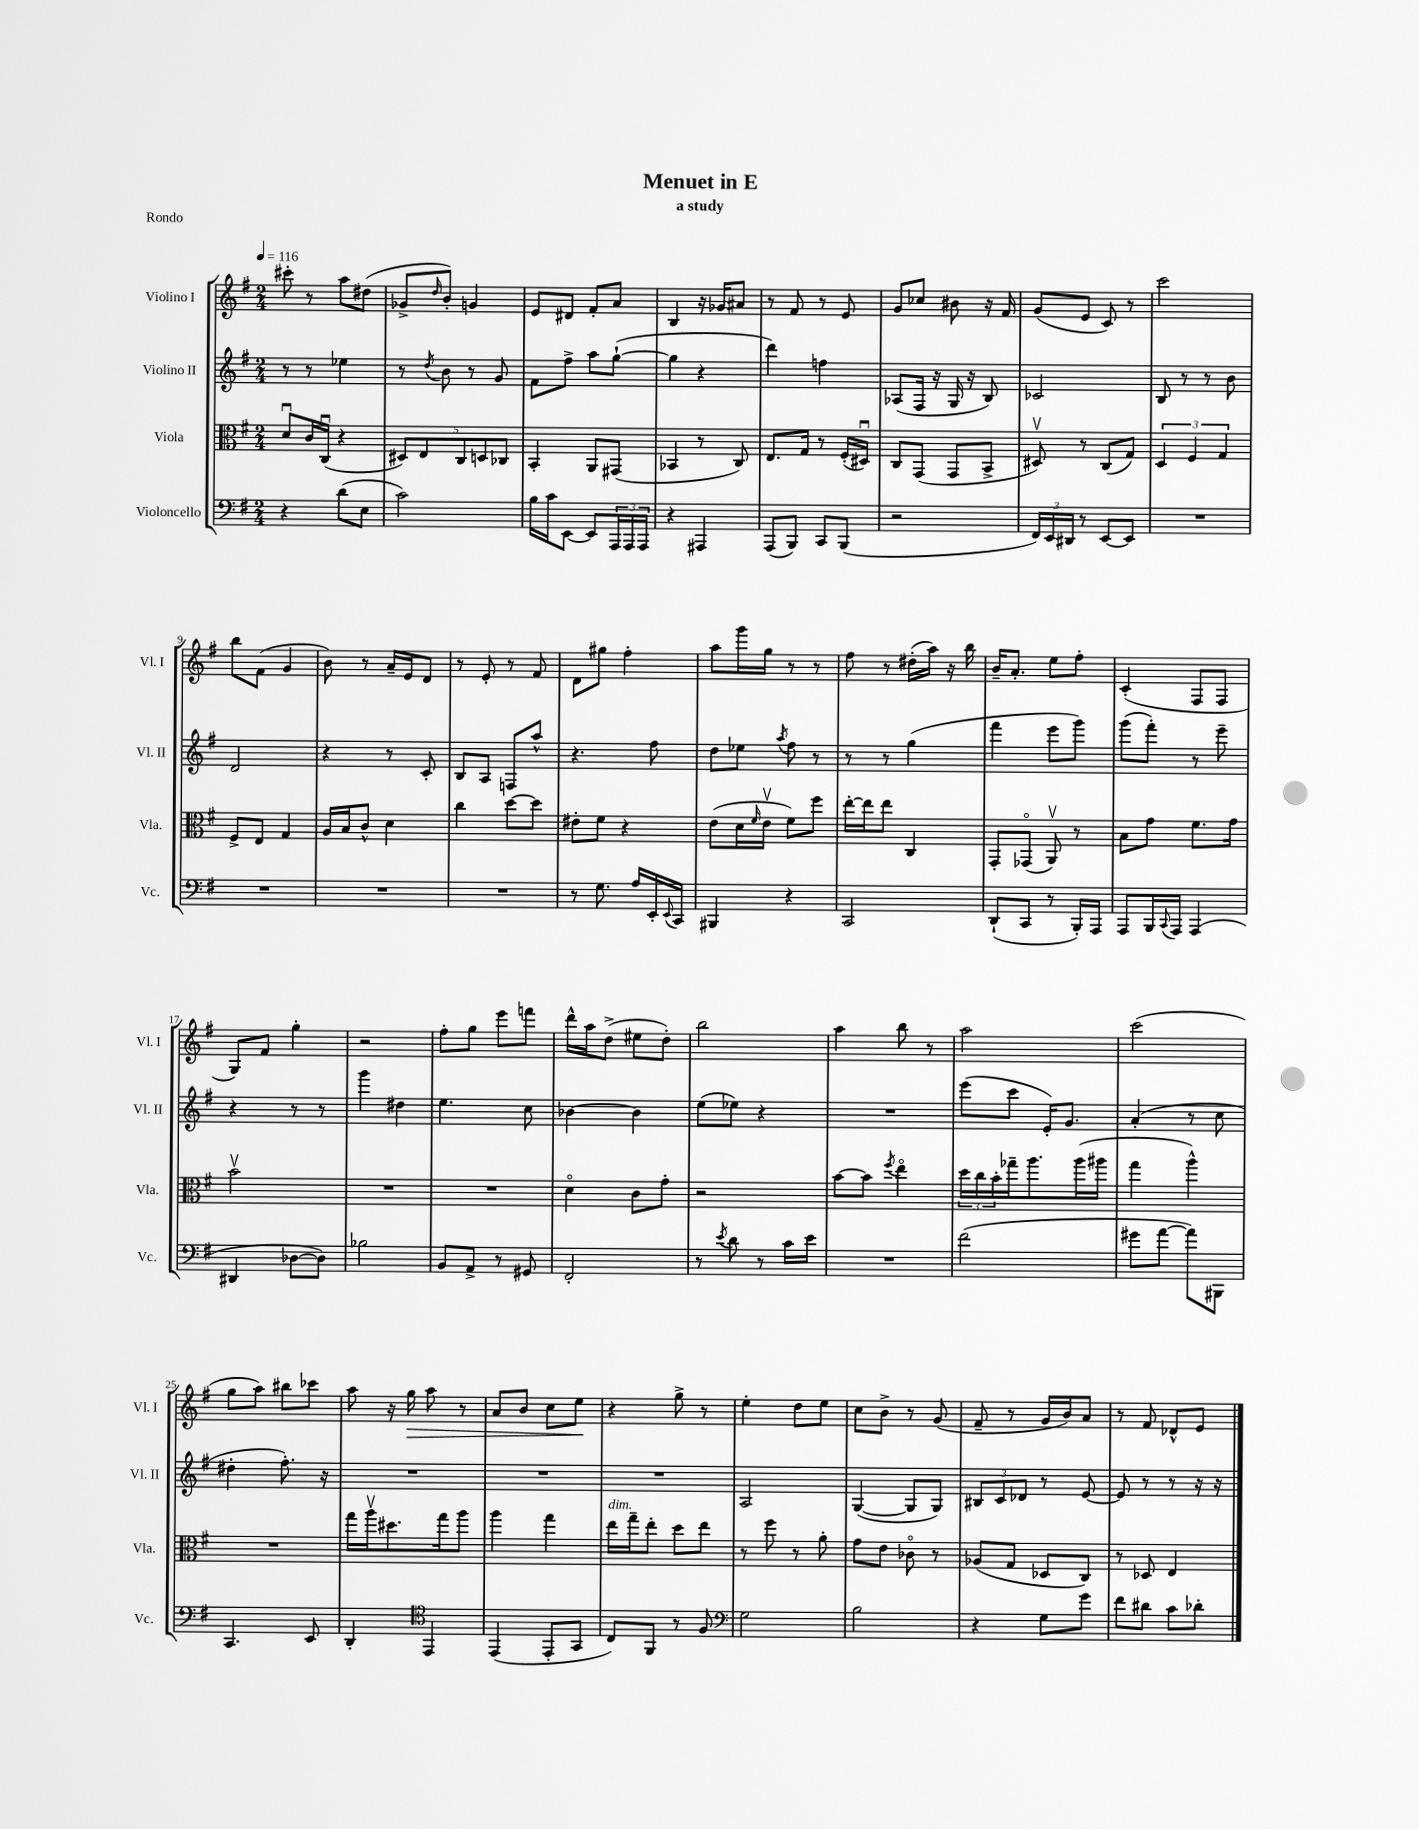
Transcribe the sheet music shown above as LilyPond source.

\header { title = "Menuet in E" subtitle = "a study" piece = "Rondo" }
<<
\new StaffGroup <<
\new Staff = "s0" \with { instrumentName = "Violino I" shortInstrumentName = "Vl. I" } {
    \clef treble \key g \major \numericTimeSignature \time 2/4 \tempo 4 = 116
    cis'''8-. r8 a''8 dis''8( |
    ges'8-> \grace { d''16 } b'8-.) g'4 |
    e'8 dis'8 fis'8-. a'8 |
    b4 r16 ges'16 ais'8 |
    r8 fis'8 r8 e'8 |
    g'8 ces''8 bis'8 r16 fis'16 |
    g'8( e'8 c'8) r8 |
    c'''2 |
    b''8 fis'8( g'4 |
    b'8) r8 a'16-- e'16 d'8 |
    r8 e'8-. r8 fis'8 |
    d'8 gis''8 fis''4-. |
    a''8 g'''16 g''16 r8 r8 |
    fis''8 r8 dis''16-.( a''16) r16 b''16 |
    b'16-- a'8.-. e''8 fis''8-. |
    c'4-.( fis8 fis8 |
    g8) fis'8 g''4-. |
    r2 |
    fis''8-. g''8 e'''8 f'''8 |
    d'''16-^ a''16 d''8->( eis''8 d''8-.) |
    b''2 |
    a''4 b''8 r8 |
    a''2 |
    c'''2( |
    g''8 a''8) bis''8 ces'''8 |
    a''8 r16 g''16\> a''8 r8 |
    a'8 b'8 c''8 e''8\! |
    r4 g''8-> r8 |
    e''4-. d''8 e''8 |
    c''8 b'8-> r8 g'8( |
    fis'8-- r8 g'16 b'16) a'8 |
    r8 fis'8 des'8-^ e'8 \bar "|." |
}
\new Staff = "s1" \with { instrumentName = "Violino II" shortInstrumentName = "Vl. II" } {
    \clef treble \key g \major \numericTimeSignature \time 2/4
    r8 r8 ees''4 |
    r8 \acciaccatura { d''8 } b'8 r8 g'8 |
    fis'8 fis''8-> a''8 g''8~-!( |
    g''4 r4 |
    d'''4) f''4 |
    aes8( fis16 r16 g16 r16 b8) |
    ces'2 |
    b8 r8 r8 b'8 |
    d'2 |
    r4 r8 c'8-. |
    b8 a8 f8 a''8-^ |
    r4. fis''8 |
    d''8 ees''8 \acciaccatura { a''8 } fis''8 r8 |
    r8 r8 g''4( |
    fis'''4 e'''8 g'''8) |
    g'''8( fis'''8-.) r8 e'''8-- |
    r4 r8 r8 |
    g'''4 dis''4 |
    e''4. c''8 |
    bes'4~ bes'4 |
    e''8( ees''8) r4 |
    R2 |
    e'''8( c'''8 e'16-.) g'8. |
    a'4-.( r8 c''8 |
    dis''4-. fis''8.-.) r16 |
    R2 |
    R2 |
    R2 |
    a2 |
    g4~( g8 g8) |
    \tuplet 3/2 { bis8 c'8 des'8 } r8 e'8~ |
    e'8 r8 r8 r16 r16 \bar "|." |
}
\new Staff = "s2" \with { instrumentName = "Viola" shortInstrumentName = "Vla." } {
    \clef alto \key g \major \numericTimeSignature \time 2/4
    d'8\downbow c'16 c16\downbow( r4 |
    \tuplet 5/4 { dis8) e8 c8 d8 ces8 } |
    b,4-. a,8 gis,8( |
    bes,4 r8 c8) |
    e8. g16 r8 fis16-.( dis16\downbow) |
    c8 g,8( g,8 b,8-> |
    dis8\upbow) r8 c8( g8) |
    \tuplet 3/2 { d4 fis4 g4 } |
    fis8-> e8 g4 |
    a16 b16 c'8-^ d'4 |
    c''4 d''8~ d''8 |
    eis'8-. fis'8 r4 |
    e'8( d'16 \grace { fis'16 } e'16\upbow fis'8) fis''8 |
    e''16~-. e''16 e''8 c4 |
    g,8-. ges,8\flageolet( a,8\upbow) r8 |
    b8 g'8 fis'8. g'16 |
    b'2\upbow |
    R2 |
    R2 |
    d'4\flageolet c'8 g'8-. |
    r2 |
    b'8~ b'8 \acciaccatura { fis''8 } e''4\flageolet |
    \tuplet 3/2 { d''16 c''16 b'16-. } ges''16-- a''8. a''16( ais''16 |
    g''4 a''4-^) |
    R2 |
    g''16 a''16\upbow dis''8. g''16 a''8 |
    a''4 g''4 |
    e''16^\markup { \italic "dim." } g''16-- e''8-. d''8 e''8 |
    r8 fis''8 r8 a'8-. |
    g'8 e'8 ces'8\flageolet r8 |
    aes8( g8 des8 c8) |
    r8 des8 e4 \bar "|." |
}
\new Staff = "s3" \with { instrumentName = "Violoncello" shortInstrumentName = "Vc." } {
    \clef bass \key g \major \numericTimeSignature \time 2/4
    r4 d'8( e8 |
    c'2) |
    b16 c'16 e,8~ e,8 \tuplet 3/2 { a,,16 a,,16 a,,16 } |
    r4 ais,,4 |
    a,,8( b,,8) c,8 b,,8( |
    r2 |
    \tuplet 3/2 { fis,16) e,16 dis,16 } r8 e,8~ e,8 |
    R2 |
    R2 |
    R2 |
    R2 |
    r8 g8. a16 e,16-. \appoggiatura { e,8 } c,16 |
    bis,,4 r4 |
    c,2 |
    d,8-!( c,8 r8 b,,16-.) a,,16 |
    a,,8 b,,16 \appoggiatura { c,8 } a,,16 a,,4( |
    dis,4 des8~ des8) |
    bes2 |
    b,8 a,8-> r8 gis,8 |
    fis,2-. |
    r8 \acciaccatura { e'8 } d'8 r8 c'16 e'16 |
    R2 |
    fis'2( |
    gis'8 a'8~ a'8) bis,,8 |
    c,4. e,8 |
    d,4-. \clef tenor e,4 |
    e,4( e,8-. g,8 |
    c8) fis,8 r8 fis8 |
    \clef bass g2 |
    b2 |
    r4 g8 g'8 |
    fis'8 dis'8 c'8 des'8-. \bar "|." |
}
>>
>>
